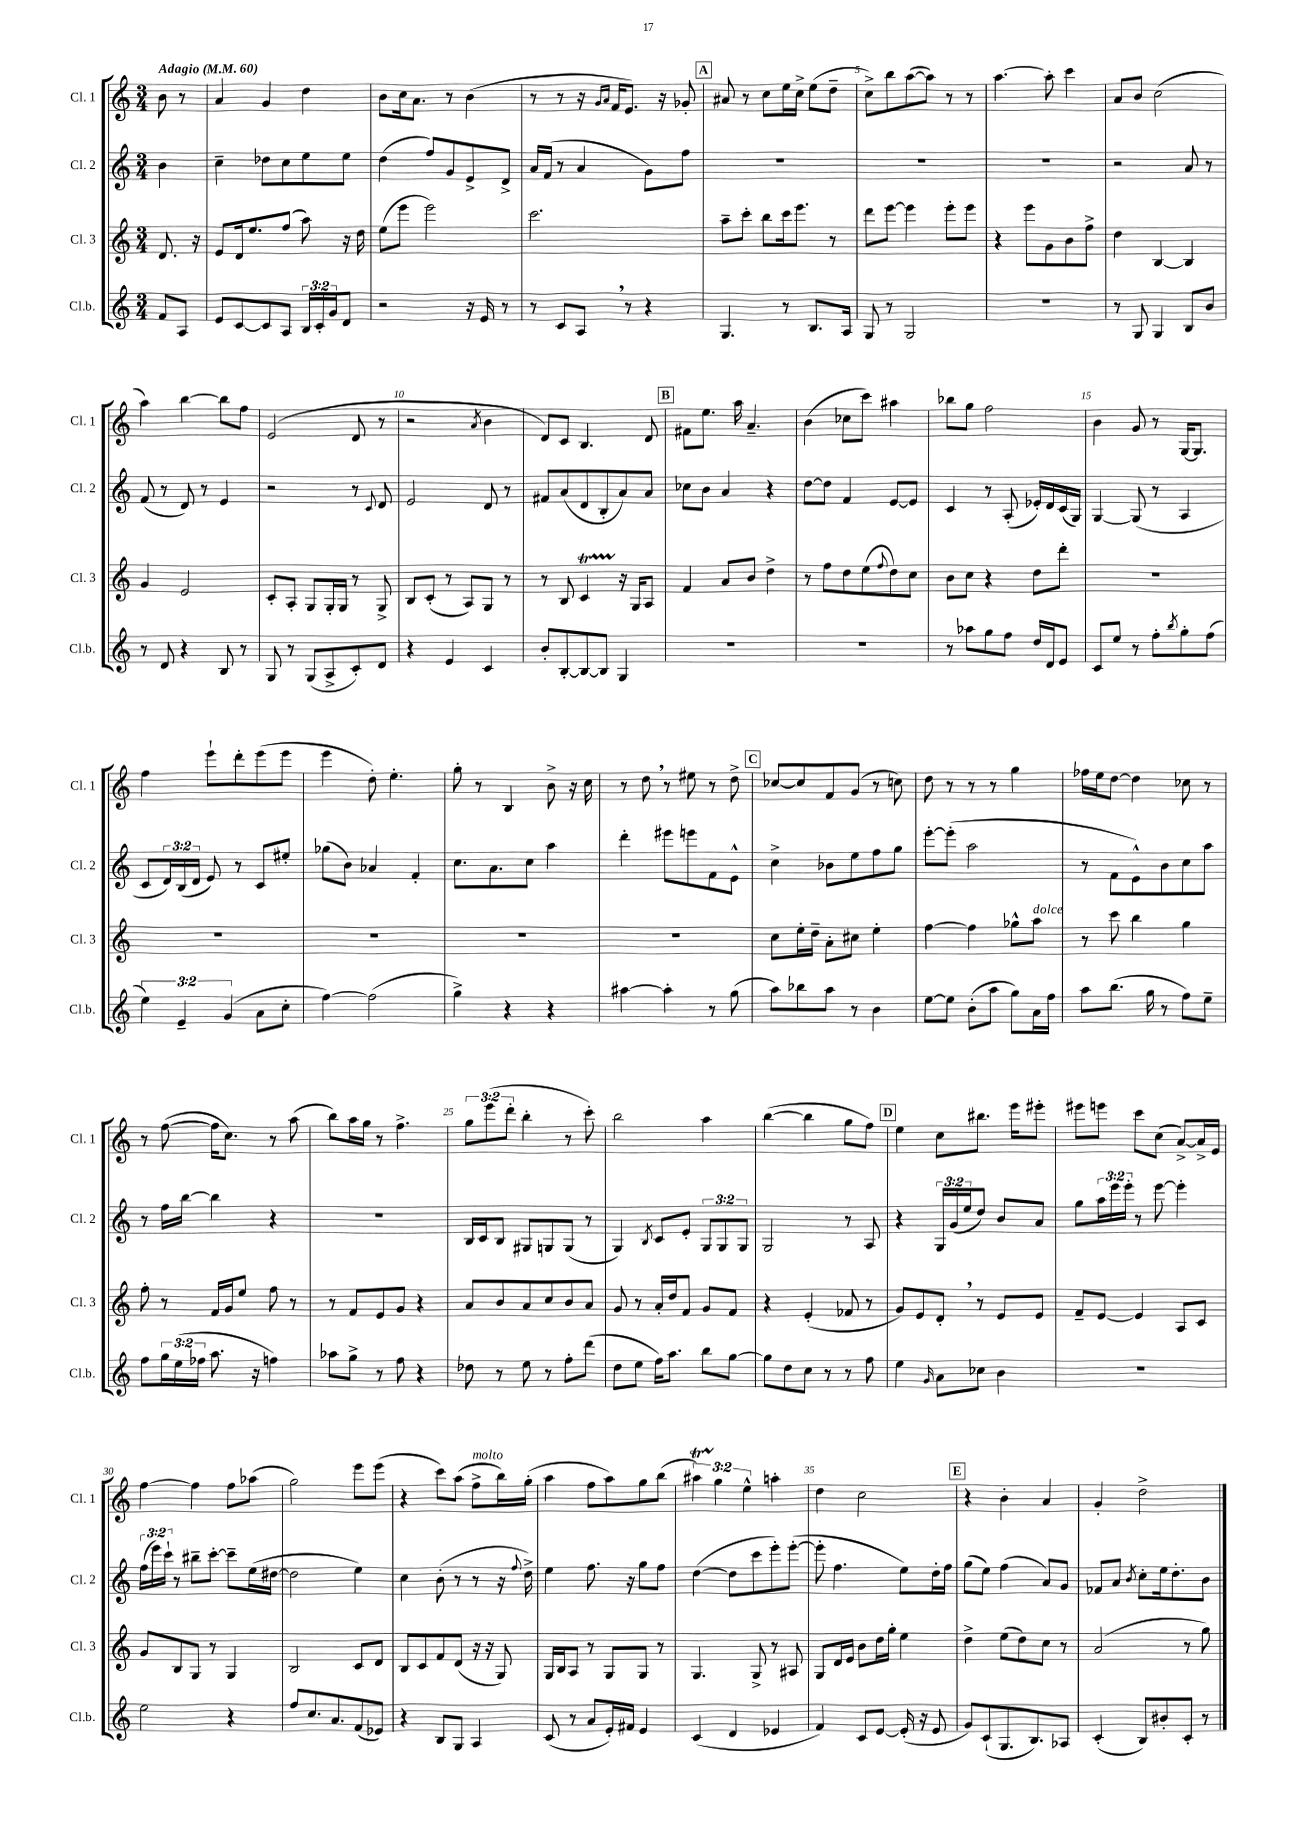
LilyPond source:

<<
\new StaffGroup <<
\new Staff = "s0" \with { instrumentName = "Cl. 1" shortInstrumentName = "Cl. 1" } {
    \clef treble \key c \major \numericTimeSignature \time 3/4 \override Staff.TupletNumber.text = #tuplet-number::calc-fraction-text \partial 4 \tempo "Adagio" 4 = 60
    b'8 r8 |
    a'4 g'4 d''4 |
    b'8 c''16 a'8. r8 b'4( |
    r8 r8 r16 \grace { g'16 a'16 } f'16 e'8.) r16 ges'8-. |
    \mark \markup { \box "A" } ais'8 r8 c''8 e''16 c''16-> e''8( d''8-- |
    c''8->) b''8 a''8~( a''8) r8 r8 |
    a''4.~ a''8-. c'''4 |
    a'8 b'8 c''2( |
    a''4) b''4~ b''8 f''8 |
    e'2( d'8 r8 |
    r2 \acciaccatura { a'8 } b'4 |
    d'8) c'8 b4. d'8 |
    \mark \markup { \box "B" } fis'8 e''8. a''16 a'4.-- |
    b'4( ces''8 c'''8) ais''4 |
    bes''8 g''8 f''2 |
    b'4 g'8 r8 g16~ g8. |
    f''4 e'''8-! d'''8-. e'''8( e'''8 |
    e'''4 d''8-.) e''4.-. |
    g''8-. r8 b4 b'8-> r16 c''16 |
    r8 d''8 \breathe r8 eis''8 r8 d''8-> |
    \mark \markup { \box "C" } ces''8~ ces''8 f'8 g'8( r8 c''8) |
    d''8 r8 r8 r8 g''4 |
    fes''16 e''16 d''8~ d''4 ces''8 r8 |
    r8 f''8~( f''16 c''8.) r8 a''8( |
    b''8) a''16 g''16 r8 f''4.-> |
    \tuplet 3/2 { g''8 e'''8( d'''8-. } b''4-. r8 c'''8-.) |
    b''2 a''4 |
    b''4~( b''4 g''8 f''8) |
    \mark \markup { \box "D" } e''4 c''8 bis''8. e'''16 eis'''8-. |
    eis'''8 e'''8 c'''8 c''8( a'8~->) a'16-> e'16 |
    f''4~ f''4 f''8 aes''8( |
    g''2) e'''8 e'''8( |
    r4 c'''8) a''8( f''8->^\markup { \italic "molto" } b''16) g''16-.( |
    a''4 f''8 a''8) g''8 b''8( |
    \tuplet 3/2 { ais''4\startTrillSpan) g''4\stopTrillSpan e''4-^ } a''4-. |
    d''4 c''2 |
    \mark \markup { \box "E" } r4 b'4-. a'4 |
    g'4-. d''2-> \bar "|." |
}
\new Staff = "s1" \with { instrumentName = "Cl. 2" shortInstrumentName = "Cl. 2" } {
    \clef treble \key c \major \numericTimeSignature \time 3/4 \override Staff.TupletNumber.text = #tuplet-number::calc-fraction-text \partial 4
    b'4 |
    c''4-- des''8 c''8 e''8 e''8 |
    d''4( f''8) g'8 e'8-> d'8-> |
    a'16 f'16( r8 a'4 g'8) f''8 |
    \mark \markup { \box "A" } R2. |
    R2. |
    R2. |
    r2 a'8 r8 |
    f'8( r8 d'8) r8 e'4 |
    r2 r8 \appoggiatura { c'8 } d'8 |
    e'2 d'8 r8 |
    fis'8 a'8( d'8 b8-. a'8) a'8 |
    \mark \markup { \box "B" } ces''8 b'8 a'4 r4 |
    d''8~ d''8 f'4 e'8~ e'8 |
    c'4 r8 a8-.( ees'16-.) d'16 c'16( g16) |
    g4~ g8( r8 a4 |
    c'8 \tuplet 3/2 { d'16) b16( d'16 } e'8) r8 c'8 eis''8-. |
    ges''8( b'8) aes'4 f'4-. |
    c''8. a'8. c''8 a''4 |
    d'''4-. eis'''8 e'''8 f'8 e'8-^ |
    \mark \markup { \box "C" } c''4-> bes'8 e''8 f''8 g''8 |
    e'''8~-. e'''8-.( a''2 |
    r8 f'8 e'8-^) b'8 c''8 a''8 |
    r8 f''16 b''16~ b''4 r4 |
    R2. |
    b16 c'16 b8 gis8 g8 g8( r8 |
    g4) \acciaccatura { b8 } c'8 e'8-. \tuplet 3/2 { g8 g8 g8 } |
    g2 r8 a8 |
    \mark \markup { \box "D" } r4 \tuplet 3/2 { g16 g'16( e''16 } d''8) b'8 a'8 |
    g''8 \tuplet 3/2 { a''16 e'''16 e'''16-. } r8 e'''8~ e'''4-. |
    \tuplet 3/2 { f''16( e'''16) c'''16-! } r8 bis''8-- c'''8~-. c'''8-- e''16( dis''16~ |
    dis''2 e''4) |
    c''4 b'8-.( r8 r8 r16 \appoggiatura { f''8 } d''16->) |
    e''4 f''8. r16 g''8 f''8 |
    d''4~( d''8 c'''8 e'''8-.) e'''8~-.( |
    e'''8-. f''4. e''8) d''16-. f''16 |
    \mark \markup { \box "E" } g''8( e''8) f''4( a'8) g'8 |
    fes'8 a'8 \acciaccatura { b'8 } c''8-. e''16 d''8.-. b'8 \bar "|." |
}
\new Staff = "s2" \with { instrumentName = "Cl. 3" shortInstrumentName = "Cl. 3" } {
    \clef treble \key c \major \numericTimeSignature \time 3/4 \partial 4
    d'8. r16 |
    e'8 d'16 e''8. f''8( a''8) r16 d''16 |
    e''8( e'''8 e'''2) |
    c'''2. |
    \mark \markup { \box "A" } a''8-- c'''8-. b''8 c'''16 e'''8. r8 |
    d'''8 e'''8~ e'''4 e'''8-. e'''8 |
    r4 e'''8 g'8 b'8 f''8-> |
    d''4 b4~ b4 |
    g'4 e'2 |
    c'8-. a8-. g8 g16-. g16 r8 g8-> |
    b8 c'8-.( r8 a8) g8 r8 |
    r8 b8 c'4\startTrillSpan r16\stopTrillSpan g16 a8 |
    \mark \markup { \box "B" } f'4 a'8 b'8 d''4-> |
    r8 f''8 d''8 e''8( \appoggiatura { f''8 } d''8) c''8 |
    b'8 c''8 r4 d''8 d'''8-. |
    R2. |
    R2. |
    R2. |
    R2. |
    R2. |
    \mark \markup { \box "C" } c''8 e''16-. d''16-- a'8-. cis''8 e''4-. |
    f''4~ f''4 ges''8-^ a''8^\markup { \italic "dolce" } |
    r8 c'''8 b''4 g''4 |
    f''8-. r8 f'16 g'16 e''8 f''8 r8 |
    r8 f'8 e'8 g'8 r4 |
    a'8 b'8 a'8 c''8 b'8 a'8 |
    g'8 r8 a'16-. d''16 f'8 g'8 f'8 |
    r4 e'4-.( fes'8 r8 |
    \mark \markup { \box "D" } g'8) e'8 d'8-. \breathe r8 e'8 e'8 |
    f'8-- e'8~ e'4 a8 c'8 |
    g'8 b8 g8 r8 g4 |
    b2 c'8 d'8 |
    b8 c'8 f'8 d'8( r16 r16 g8) |
    g16 b16 a8 r8 g8 g8 r8 |
    g4. g8-> r8 ais8 |
    g8 d'16 e'16 b'8 d''16 g''16-. e''4 |
    \mark \markup { \box "E" } d''4-> e''8( d''8) c''8 r8 |
    a'2( r8 g''8) \bar "|." |
}
\new Staff = "s3" \with { instrumentName = "Cl.b." shortInstrumentName = "Cl.b." } {
    \clef treble \key c \major \numericTimeSignature \time 3/4 \override Staff.TupletNumber.text = #tuplet-number::calc-fraction-text \partial 4
    f'8 a8 |
    e'8 c'8~ c'8 a8 \tuplet 3/2 { b16 c'16-. g'16 } d'8 |
    r2 r16 e'16 r8 |
    r8 c'8 a8 \breathe r8 r4 |
    \mark \markup { \box "A" } g4. r8 b8. a16 |
    g8 r8 g2 |
    R2. |
    r8 g8 g4 b8 b'8 |
    r8 d'8 r4 b8 r8 |
    g8 r8 g8( a8-> c'8-.) d'8 |
    r4 e'4 c'4 |
    b'8-. b8~-. b8~ b8 g4 |
    \mark \markup { \box "B" } R2. |
    R2. |
    r8 aes''8 g''8 f''8 d''16 d'16 e'8 |
    c'8 e''8 r8 f''8-. \acciaccatura { b''8 } g''8-. f''8( |
    \tuplet 3/2 { e''4) e'4-- g'4( } a'8 c''8-. |
    f''4~) f''2( |
    g''4->) r4 r4 |
    ais''4~ ais''4-. r8 g''8( |
    \mark \markup { \box "C" } a''8) bes''8 a''8 r8 b'4 |
    e''8~ e''8 b'8-.( a''8 g''8) a'16 f''16 |
    a''8 b''8.( g''16 r8 f''8) e''8-- |
    f''8 \tuplet 3/2 { g''16 e''16( fes''16 } a''8. r16 f''4) |
    aes''8 g''8-> r8 f''8 r4 |
    des''8 r8 e''8 r8 f''8-. d'''8( |
    d''8 e''8 f''16) a''8. b''8 g''8~ |
    g''8 d''8 c''8 r8 r8 f''8 |
    \mark \markup { \box "D" } e''4 \grace { g'16 } a'8 ces''8 b'4 |
    R2. |
    e''2 r4 |
    f''8 c''8. a'8. f'8( ees'8) |
    r4 b8 g8 a4 |
    c'8( r8 a'8 e'16-.) fis'16 e'4 |
    c'4( d'4 ees'4 |
    f'4) c'8 e'8~ e'16-.( r16 e'8 |
    \mark \markup { \box "E" } g'8) c'8-!( g8. b8.) aes8 |
    c'4-.( b8) bis'8-. c'8-. r8 \bar "|." |
}
>>
>>
\layout { \context { \Score \override BarNumber.break-visibility = ##(#f #t #t) barNumberVisibility = #(every-nth-bar-number-visible 5) } }
